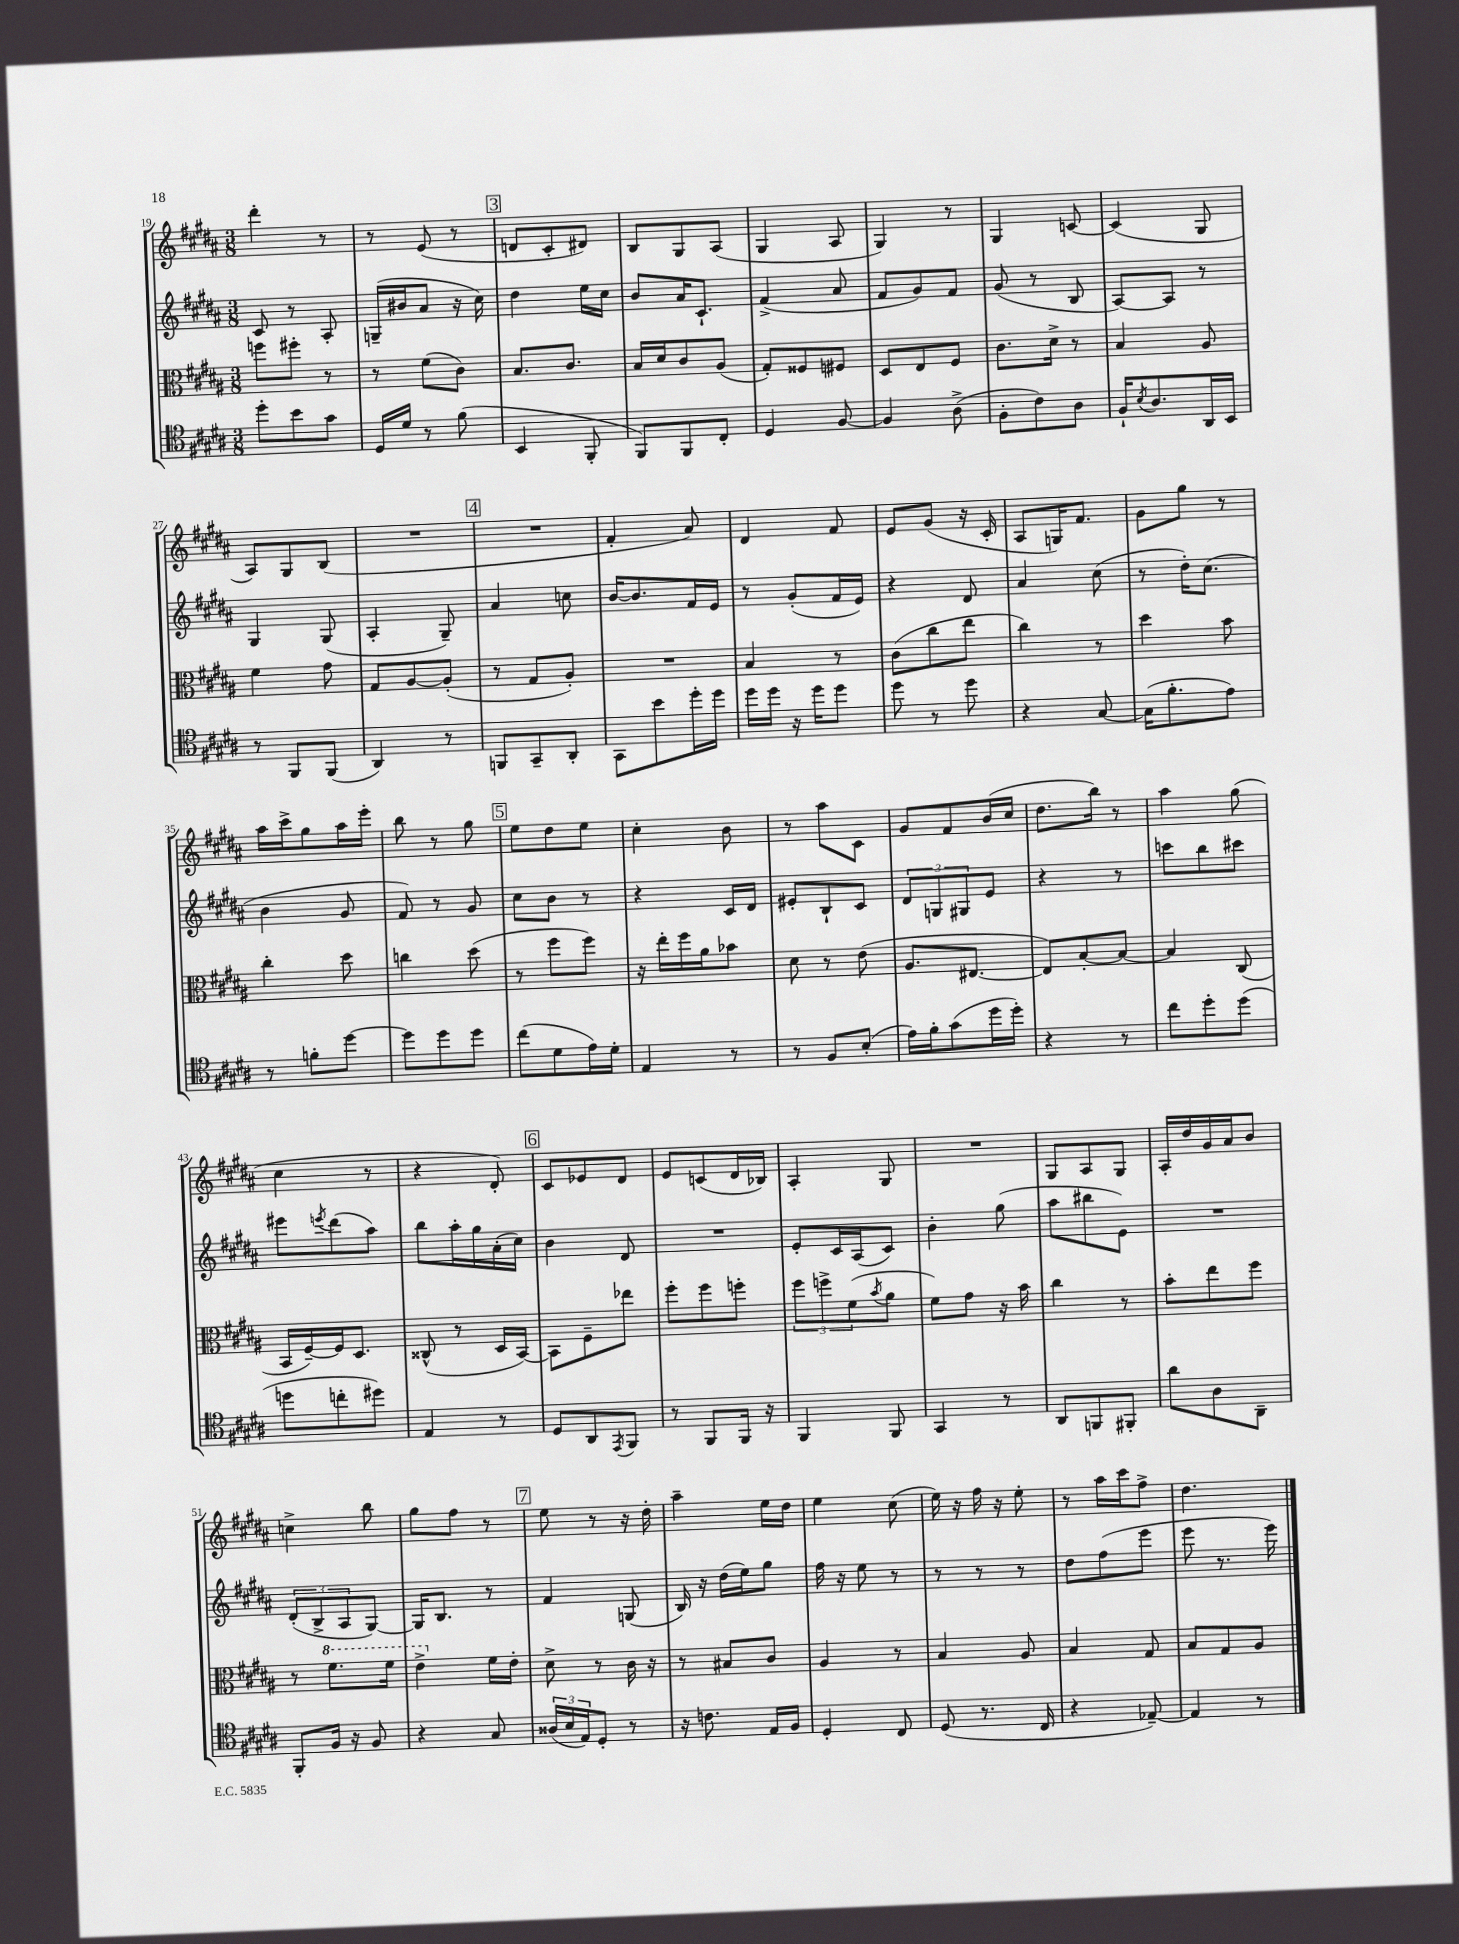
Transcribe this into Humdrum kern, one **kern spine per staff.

**kern	**kern	**kern	**kern
*staff4	*staff3	*staff2	*staff1
*clefC4	*clefC3	*clefG2	*clefG2
*k[f#c#g#d#a#]	*k[f#c#g#d#a#]	*k[f#c#g#d#a#]	*k[f#c#g#d#a#]
*M3/8	*M3/8	*M3/8	*M3/8
8dd#'	8ff	8c#	4ddd#'
8b	8ff#'	8r	.
8g#	8r	8A#'	8r
=	=	=	=
16D#	8r	(16G~	8r
16d#	.	16b#	.
8r	(8f#	8a#	(8e
(8f#	8c#)	16r	8r
.	.	16cc#)	.
=	=	=	=
4BB	8.B	4dd#	8d
.	.	.	8c#'
.	8.c#	.	.
8FF#'	.	16ee	8d#)
.	.	16cc#	.
=	=	=	=
8FF#)	16B	8b	8B
.	16d#	.	.
8FF#	8c#	16a#	8G#
.	.	8.c#`	.
8C#'	(8A#	.	(8A#
=	=	=	=
4D#	8G#')	(4f#^	4G#
.	8F##	.	.
[8F#	8F#	8a#	8A#
=	=	=	=
4F#]	8D#	8f#	4G#)
.	8E	8g#)	.
(8A#^	8F#	8f#	8r
=	=	=	=
8F#'	8.c#	(8g#	4G#
8c#)	.	8r	.
.	16d#^	.	.
8A#	8r	8B	[8c
=	=	=	=
16F#`	4B	[8A#)	(4c]
8qB	.	.	.
8.A#	.	.	.
.	.	8A#]	.
16AA#	8A#	8r	8G#
16BB	.	.	.
=	=	=	=
8r	4f#	4G#	8A#)
8FF#	.	.	8G#
(8FF#	8g#	(8G#	(8B
=	=	=	=
4AA#)	8G#	4A#'	4.r
.	[8A#	.	.
8r	(8A#']	8G#~)	.
=	=	=	=
8FF	8r	4a#	4.r
8GG#~	8G#	.	.
8AA#'	8A#')	8cc	.
=	=	=	=
8GG#	4.r	[16b	4f#'
.	.	8.b]	.
8b	.	.	.
16dd#'	.	16f#	8a#)
16dd#	.	16e	.
=	=	=	=
16dd#	4B	8r	4d#
16dd#	.	.	.
16r	.	(8g#'	.
16dd#	.	.	.
8dd#	8r	16f#	8f#
.	.	16e)	.
=	=	=	=
8dd#	(8c#	4r	8e
8r	8cc#	.	(8g#
8dd#	8ee	8d#	16r
.	.	.	16c#'
=	=	=	=
4r	4cc#)	4a#	8A#
.	.	.	16G)
.	.	.	8.f#
[8G#	8r	(8cc#	.
=	=	=	=
(16G#]	4dd#	8r	8g#
8.f#'	.	.	.
.	.	16dd#')	8gg#
.	.	(8.cc#	.
8e)	8b	.	8r
=	=	=	=
8r	4cc#'	4b	16aa#
.	.	.	16ccc#^
8f'	.	.	8gg#
[8dd#	8dd#	8g#	16aa#
.	.	.	16eee'
=	=	=	=
8dd#]	4cc	8f#)	8bb
8dd#	.	8r	8r
8dd#	(8dd#	8g#	8gg#
=	=	=	=
(8cc#	8r	8cc#	8ee
8d#	8ff#	8b	8dd#
16e)	8ff#)	8r	8ee
16d#'	.	.	.
=	=	=	=
4E	16r	4r	4cc#'
.	16ee'	.	.
.	16ff#	.	.
.	16a#	.	.
8r	8b-	16c#	8b
.	.	16d#	.
=	=	=	=
8r	8d#	8e#'	8r
8F#	8r	8B`	8aa#
(8B'	(8e	8c#	8c#
=	=	=	=
16e)	8.A#	12d#	8g#
16f#'	.	.	.
.	.	12G	.
(8g#	.	.	8f#
.	.	12G#	.
.	[8.E#	.	.
16dd#	.	8e	(16b
16dd#')	.	.	16cc#
=	=	=	=
4r	8E#])	4r	8.dd#
.	[8B'	.	.
.	.	.	16bb)
8r	8B_	8r	8r
=	=	=	=
8cc#	4B]	8ccc	4aa#
8dd#'	.	8bb	.
(8dd#	(8C#	8ccc#	(8gg#
=	=	=	=
8dd	16BB	8eee#	4cc#
.	[16F#~)	.	.
.	.	8qeee	.
8cc'	16F#]	(8ddd#	.
.	8.D#	.	.
8dd#)	.	8aa#)	8r
=	=	=	=
4E	(8C##^^	8bb	4r
.	8r	16aa#'	.
.	.	16gg#	.
8r	16D#	(16a#'	8d#')
.	[16BB)	16cc#)	.
=	=	=	=
8D#	8BB]	4b	8c#
8AA#	8F#~	.	8e-
8qEE	.	.	.
8FF#	8ee-	8d#	8d#
=	=	=	=
8r	8ff#'	4.r	8e
8FF#	8ff#	.	(8c
16FF#	8ff'	.	16d#
16r	.	.	16B-)
=	=	=	=
4FF#	12ff#	8e'	4A#'
.	12ff^	.	.
.	.	16c#	.
.	(12f#	.	.
.	.	(16A#	.
.	8qb	.	.
8FF#	8a#	8c#)	8G#
=	=	=	=
4GG#	8f#)	4b'	4.r
.	8g#	.	.
8r	16r	(8gg#	.
.	16b	.	.
=	=	=	=
8AA#	4cc#	8aa#	8G#
8FF	.	8bb#	8A#
8FF#'	8r	8e)	8G#
=	=	=	=
8a#	8b'	4.r	16A#'
.	.	.	16dd#
8A#	8ee	.	16g#
.	.	.	16a#
8AA#~	8ff#	.	8b
=	=	=	=
8FF#'	8r	(12d#'	4cc^
.	.	12B^	.
16F#	8.ff#	.	.
.	.	12A#	.
16r	.	.	.
8F#	.	[8G#)	8bb
.	16ff#	.	.
=	=	=	=
4r	4ee^	16G#]	8gg#
.	.	8.B	.
.	.	.	8ff#
8G#	16f#	8r	8r
.	16e'	.	.
=	=	=	=
(24A##	8d#^	4f#	8ee
24B	.	.	.
24E)	.	.	.
8D#'	8r	.	8r
8r	16c#	(8G	16r
.	16r	.	16dd#'
=	=	=	=
16r	8r	16B)	4aa#~
8.c	.	16r	.
.	8B#	(16dd#	.
.	.	16ee)	.
16E	8c#	8gg#	16ee
16F#	.	.	16dd#
=	=	=	=
4D#'	4A#	16ff#	4ee
.	.	16r	.
.	.	8ee	.
8C#	8r	8r	(8cc#
=	=	=	=
(8D#	4B	8r	16ee)
.	.	.	16r
8.r	.	8r	16ff#
.	.	.	16r
.	8A#	8r	8ee'
16C#	.	.	.
=	=	=	=
4r	4B	8dd#	8r
.	.	(8ff#	16aa#
.	.	.	16ccc#
[8E-~)	8G#	8eee	8ff#^
=	=	=	=
4E-]	8B	8eee	4.dd#
.	8G#	8.r	.
8r	8A#	.	.
.	.	16eee)	.
==	==	==	==
*-	*-	*-	*-
